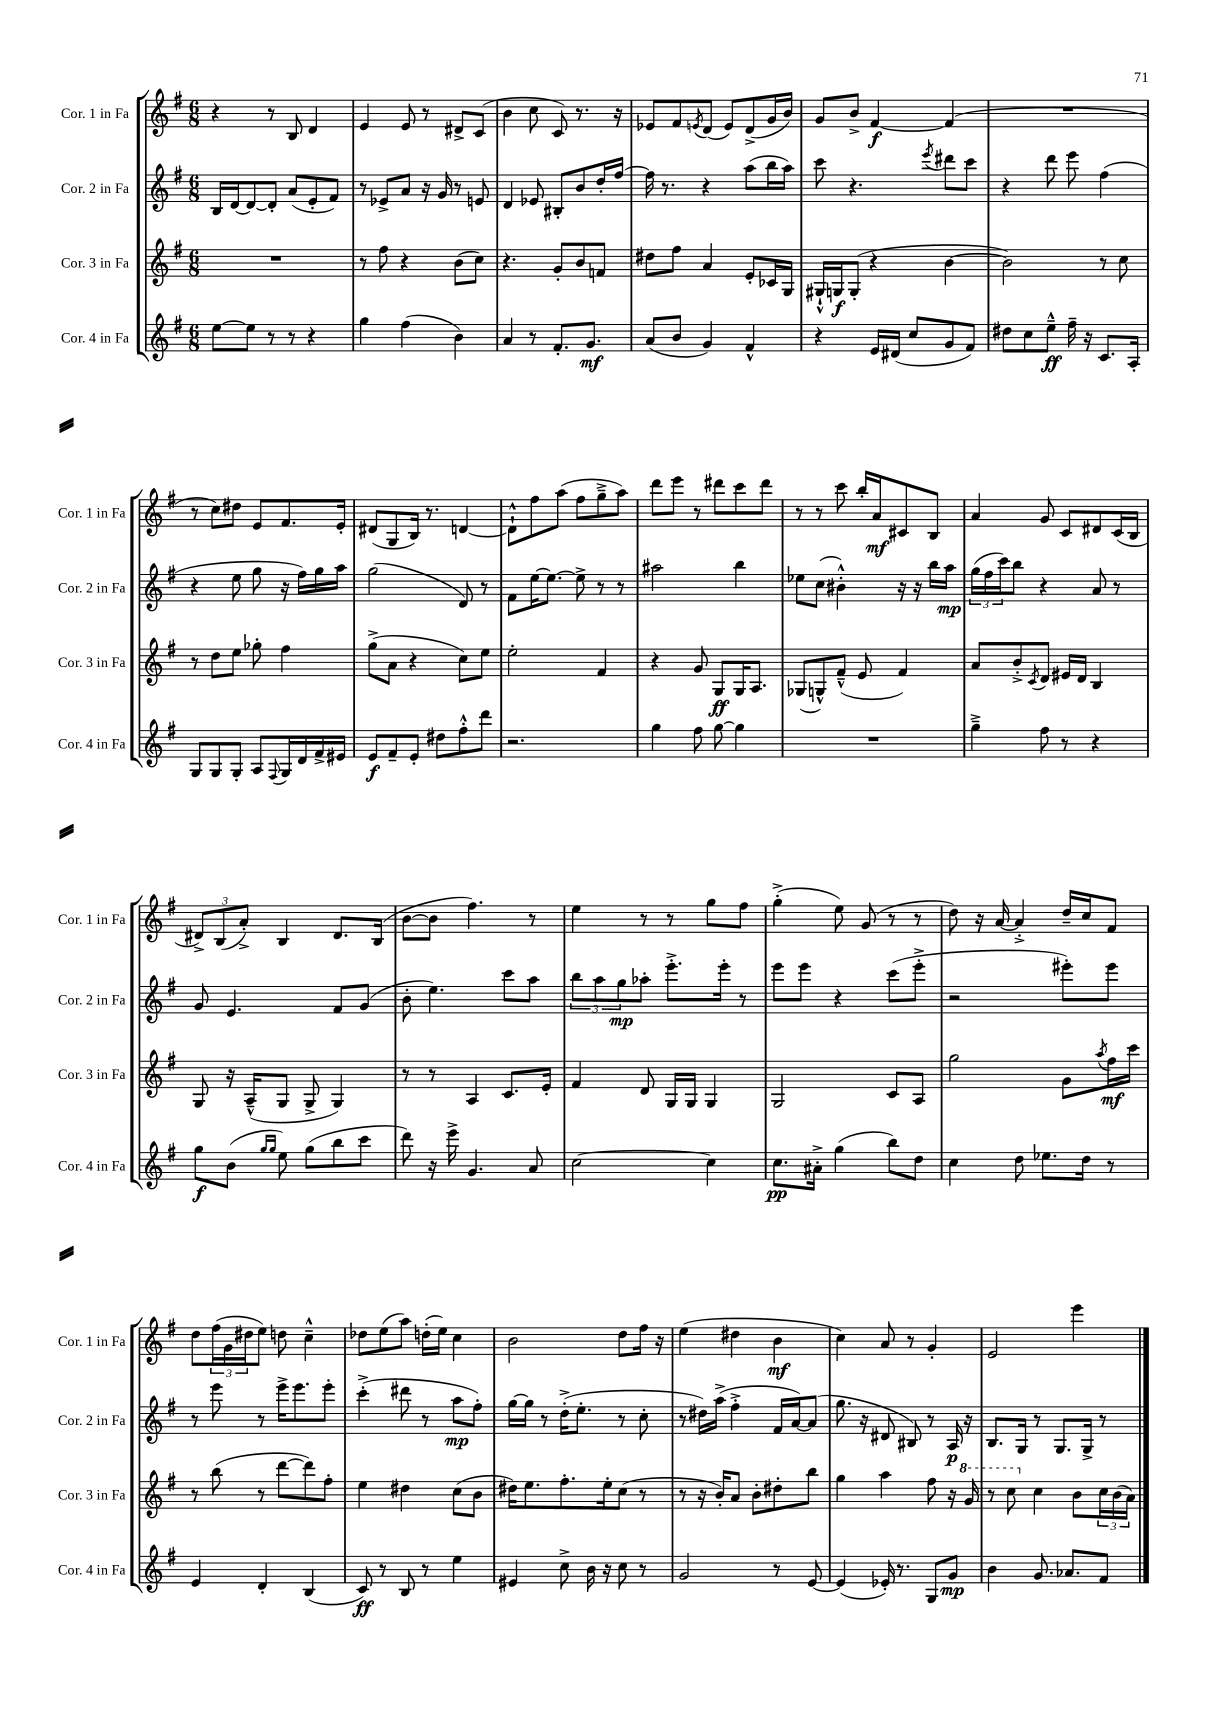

**kern	**kern	**kern	**kern
*staff4	*staff3	*staff2	*staff1
*clefG2	*clefG2	*clefG2	*clefG2
*k[f#]	*k[f#]	*k[f#]	*k[f#]
*M6/8	*M6/8	*M6/8	*M6/8
[8ee	2.r	16B	4r
.	.	[16d	.
8ee]	.	8d_	.
8r	.	8d']	8r
8r	.	(8a	8B
4r	.	8e'	4d
.	.	8f#)	.
=	=	=	=
4gg	8r	8r	4e
.	8ff#	8e-^	.
(4ff#	4r	8a	8e
.	.	16r	8r
.	.	16g	.
4b)	(8b	8r	8d#^
.	8cc)	8e	(8c
=	=	=	=
4a	4.r	4d	4b
8r	.	8e-	8cc
8.f#'	8g'	8B#'	8c)
.	8b	8b	8.r
8.g	.	.	.
.	8f	16dd'	.
.	.	[16ff#	16r
=	=	=	=
(8a	8dd#	16ff#]	8e-
.	.	8.r	.
8b	8ff#	.	8f#
.	.	.	8qe
4g)	4a	4r	(8d
.	.	.	8e)
4f#^^	8e'	(8aa	(8d^
.	16c-	16bb	16g
.	16G	16aa)	16b)
=	=	=	=
4r	16G#`^^	8ccc	8g
.	16G	.	.
.	(8G'	4.r	8b^
16e	4r	.	[4f#
(16d#	.	.	.
8cc	.	.	.
.	.	8qeee	.
8g	[4b	8ddd#	(4f#]
8f#)	.	8ccc	.
=	=	=	=
8dd#	2b])	4r	2.r
8cc	.	.	.
8ee~^^	.	8ddd	.
16ff#~	.	8eee	.
16r	.	.	.
8.c	8r	(4ff#	.
.	8cc	.	.
16A'	.	.	.
=	=	=	=
8G	8r	4r	8r
8G	8dd	.	8cc)
8G'	8ee	8ee	8dd#
8A	8gg-'	8gg	8e
8qqF#	.	.	.
16G	4ff#	16r	8.f#
16d	.	16ff#)	.
16f#^	.	16gg	.
16e#	.	16aa	16e'
=	=	=	=
8e	(8gg^	(2gg	(8d#
8f#~	8a	.	8G
8e'	4r	.	16B)
.	.	.	8.r
8dd#	.	.	.
8ff#'^^	8cc)	8d)	[4d
8ddd	8ee	8r	.
=	=	=	=
2.r	2ee'	8f#	8d`^^]
.	.	[16ee	8ff#
.	.	8.ee_	.
.	.	.	(8aa
.	.	8ee^]	8ff#
.	4f#	8r	8gg~^
.	.	8r	8aa)
=	=	=	=
4gg	4r	2aa#	8ddd
.	.	.	8eee
8ff#	8g	.	8r
[8gg	8G	.	8ddd#
4gg]	16G	4bb	8ccc
.	8.A	.	.
.	.	.	8ddd#
=	=	=	=
2.r	(8G-	8ee-	8r
.	8G^^)	(8cc	8r
.	(8f#~^^	4b#'^^)	8ccc
.	8e	.	16bb'
.	.	.	16a
.	4f#)	16r	8c#
.	.	16r	.
.	.	16bb	8B
.	.	16aa	.
=	=	=	=
4gg~^	8a	(24gg	4a
.	.	24ff#	.
.	.	24ccc)	.
.	8b'^	8bb	.
.	8qc	.	.
8ff#	8d	4r	8g
8r	16e#	.	8c
.	16d	.	.
4r	4B	8a	8d#
.	.	8r	(16c
.	.	.	16B
=	=	=	=
8gg	8G	8g	12d#^)
.	.	.	(12B
(8b	16r	4.e	.
.	.	.	12a'^)
.	(16A~^^	.	.
16qqgg	.	.	.
16qqgg	.	.	.
8ee)	8G	.	4B
(8gg	8G^	.	.
8bb	4G)	8f#	8.d#
8ccc	.	(8g	.
.	.	.	(16B
=	=	=	=
8ddd)	8r	8b'	[8b
16r	8r	4.ee)	8b]
16eee^	.	.	.
4.g	4A	.	4.ff#)
.	8.c	8ccc	.
8a	.	8aa	8r
.	16e'	.	.
=	=	=	=
[2cc	4f#	12bb	4ee
.	.	12aa	.
.	.	12gg	.
.	8d	8aa-'	8r
.	16G	8.eee'^	8r
.	16G	.	.
4cc]	4G	.	8gg
.	.	16eee'	.
.	.	8r	8ff#
=	=	=	=
8.cc	2G	8eee	(4gg'^
.	.	8eee	.
16a#'^	.	.	.
(4gg	.	4r	8ee)
.	.	.	(8g
8bb)	8c	(8ccc	8r
8dd	8A	8eee'^	8r
=	=	=	=
4cc	2gg	2r	8dd)
.	.	.	16r
.	.	.	[16a
8dd	.	.	4a'^]
8.ee-	.	.	.
.	8g	8eee#')	16dd~
16dd	.	.	16cc
.	8qaa	.	.
8r	16ff#	8eee#	8f#
.	16ccc	.	.
=	=	=	=
4e	8r	8r	8dd
.	(8bb	8eee	(24ff#
.	.	.	24g
.	.	.	24dd#
4d'	8r	8r	8ee)
.	[8ddd	16eee^	8dd
.	.	8.eee	.
(4B	8ddd])	.	4cc~^^
.	8ff#'	8eee'	.
=	=	=	=
8c)	4ee	(4ccc'^	8dd-
8r	.	.	(8ee
8B	4dd#	8ddd#	8aa)
8r	.	8r	(16dd'
.	.	.	16ee)
4ee	(8cc	8aa	4cc
.	8b	8ff#')	.
=	=	=	=
4e#	16dd#)	[16gg	2b
.	8.ee	16gg]	.
.	.	8r	.
8cc^	8.ff#'	(16dd'^	.
.	.	8.ee'	.
16b	.	.	.
16r	16ee'	.	.
8cc	(8cc	8r	8dd
8r	8r	8cc'	16ff#
.	.	.	16r
=	=	=	=
2g	8r	8r	(4ee
.	16r	16dd#)	.
.	16b')	(16aa^	.
.	8a	4ff#'^	4dd#
.	8b'	.	.
8r	8dd#'	16f#	4b
.	.	[16a)	.
[8e	8bb	(8a]	.
=	=	=	=
(4e]	4gg	8.gg	4cc)
.	.	16r	.
16e-')	4aa	8d#	8a
8.r	.	.	.
.	.	8B#)	8r
8G	8ff#	8r	4g'
8g	16r	16A	.
.	16gg	16r	.
=	=	=	=
4b	8r	8.B	2e
.	8ccc	.	.
.	.	16G	.
8.g	4cc	8r	.
.	.	8.G	.
8.a-	.	.	.
.	8b	.	4eee
.	.	16G^	.
8f#	24cc	8r	.
.	(24b	.	.
.	24a)	.	.
==	==	==	==
*-	*-	*-	*-
